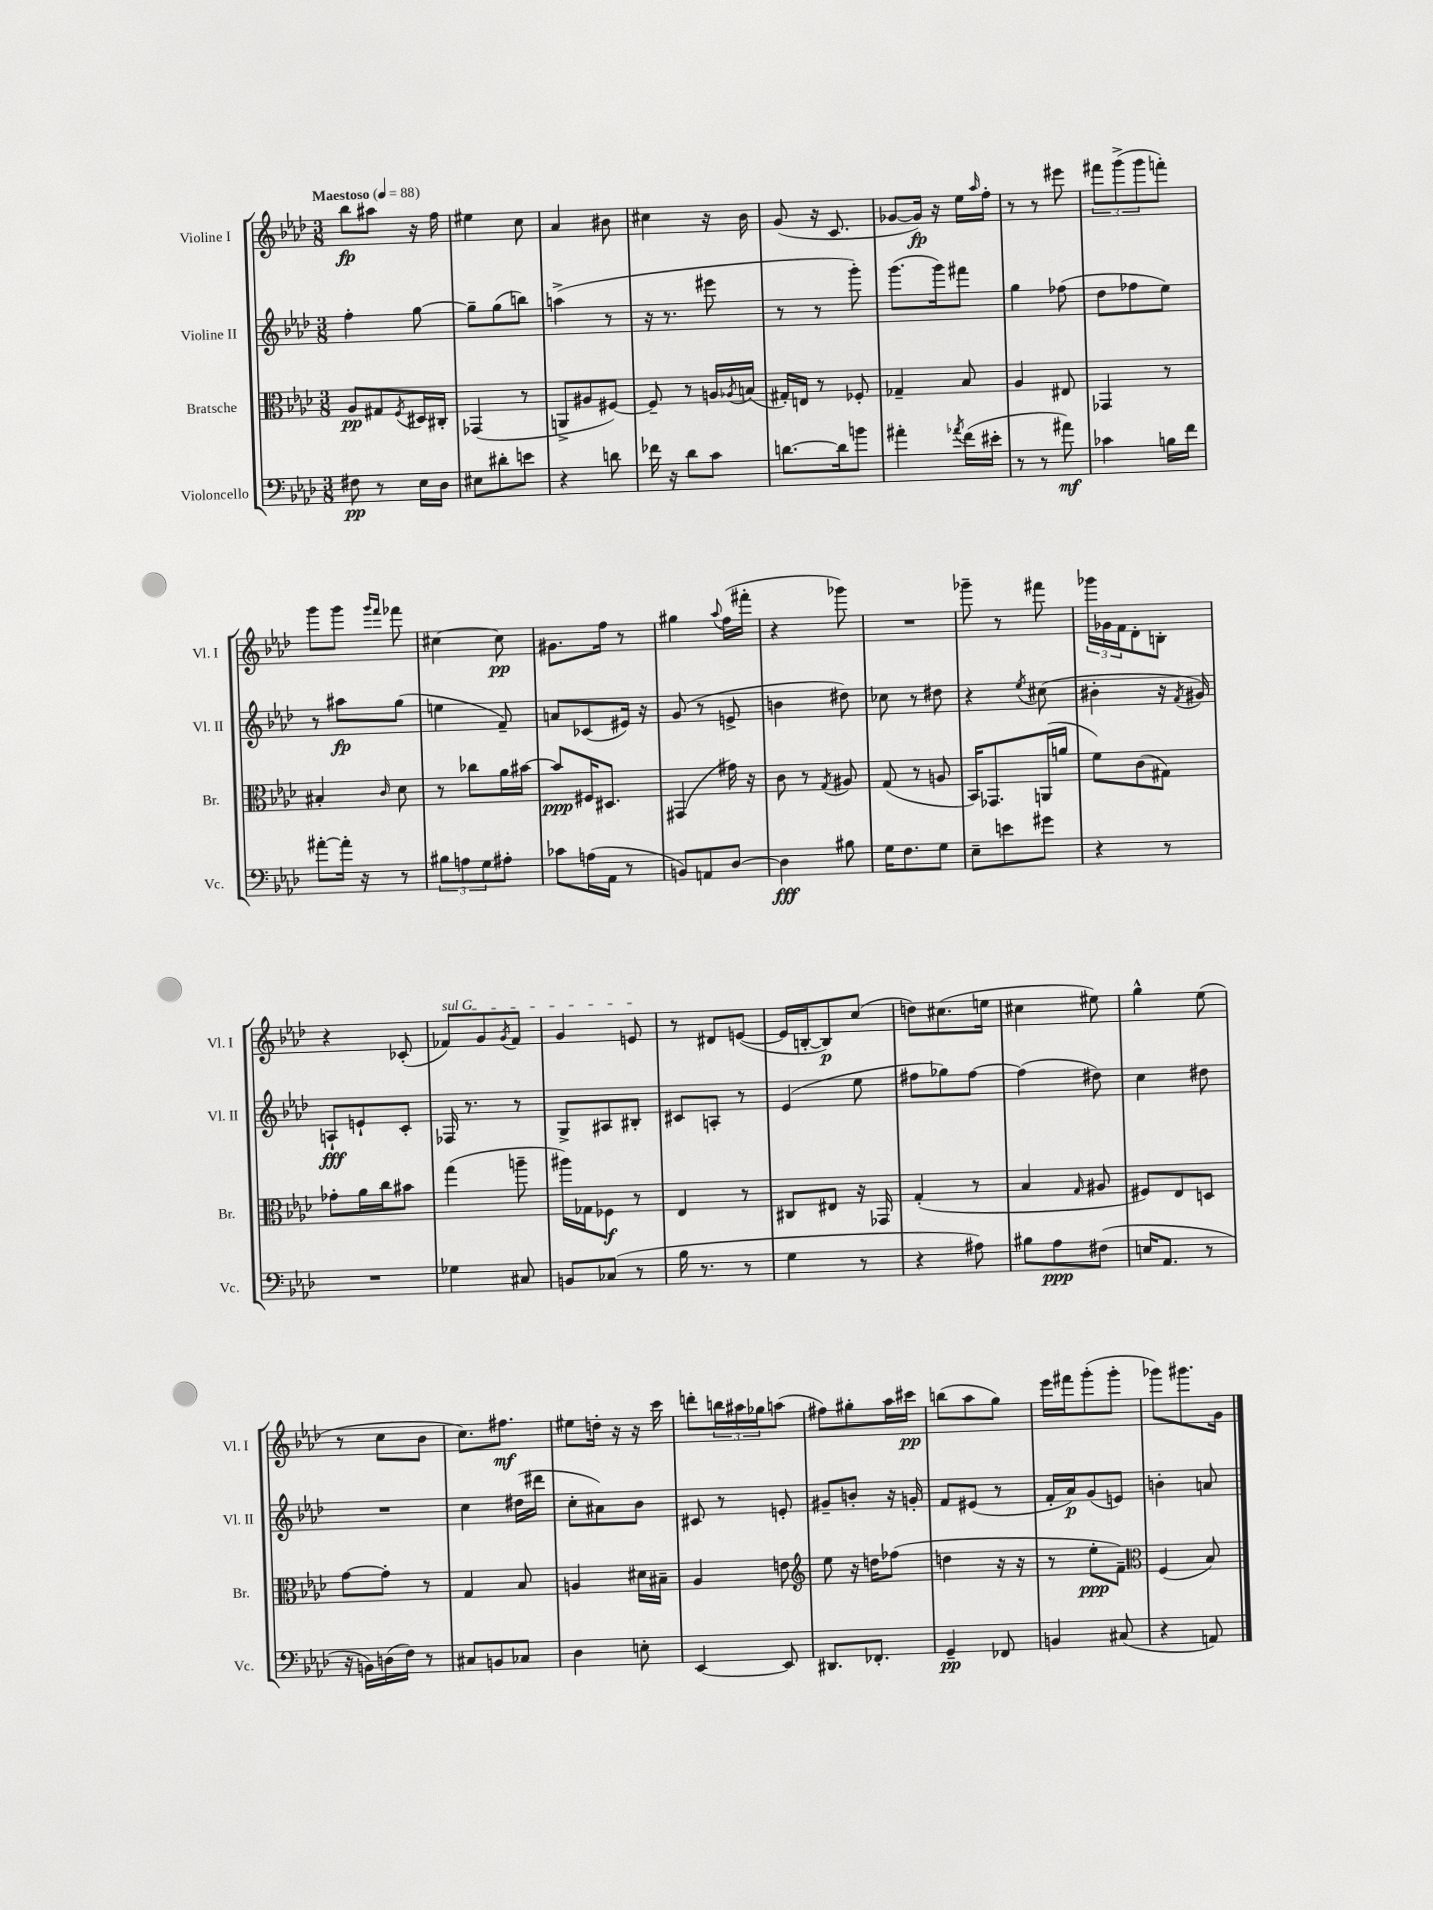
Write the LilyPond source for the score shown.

<<
\new StaffGroup <<
\new Staff = "s0" \with { instrumentName = "Violine I" shortInstrumentName = "Vl. I" } {
    \clef treble \key aes \major \numericTimeSignature \time 3/8 \tempo "Maestoso" 4 = 88
    bes''8\fp ais''8 r16 f''16 |
    eis''4 c''8 |
    aes'4 bis'8 |
    cis''4 r16 bes'16 |
    g'8( r16 c'8. |
    ges'8~ ges'16\fp) r16 ees''16 \grace { aes''16 } f''16-. |
    r8 r8 eis'''8 |
    \tuplet 3/2 { fis'''8 g'''8->( g'''8 } f'''8-.) |
    g'''8 g'''8 \grace { g'''16 f'''16 } fes'''8 |
    cis''4~ cis''8\pp |
    gis'8. f''16 r8 |
    gis''4 \appoggiatura { aes''8 } f''16( fis'''16-. |
    r4 ges'''8) |
    R4. |
    ges'''8-- r8 fis'''8 |
    \tuplet 3/2 { ges'''16 ges'16 f'16 } des'8-. b8-. |
    r4 ces'8-.( |
    \once \override TextSpanner.bound-details.left.text = \markup { \italic "sul G" } fes'8\startTextSpan) g'8 \acciaccatura { g'8 } fes'8 |
    g'4 e'8\stopTextSpan |
    r8 dis'8 e'8~( |
    e'16 b16~-. b8\p) c''8( |
    d''8) cis''8.( e''16 |
    cis''4 eis''8) |
    g''4-^ ees''8( |
    r8 c''8 bes'8 |
    c''8.) fis''8.\mf |
    eis''8 d''16-. r16 r16 c'''16 |
    d'''8-. \tuplet 3/2 { b''16 ais''16 ges''16 } a''8( |
    fis''8) gis''8-. aes''16 cis'''16\pp |
    b''8( aes''8 g''8) |
    ees'''16 fis'''16 g'''8-.( g'''8-. |
    ges'''8) gis'''8. g'16 \bar "|." |
}
\new Staff = "s1" \with { instrumentName = "Violine II" shortInstrumentName = "Vl. II" } {
    \clef treble \key aes \major \numericTimeSignature \time 3/8
    f''4-. g''8~ |
    g''8-- g''8( b''8) |
    a''4->( r8 |
    r16 r8. eis'''8 |
    r8 r8 g'''8-.) |
    g'''8.( g'''16) fis'''8 |
    g''4 fes''8( |
    des''8 fes''8 ees''8) |
    r8 ais''8\fp g''8( |
    e''4 f'8--) |
    a'8 ces'8( eis'16) r16 |
    g'8( r8 e'8-> |
    b'4 dis''8) |
    ces''8 r8 dis''8 |
    r4 \acciaccatura { ees''8 } cis''8( |
    bis'4-. r16 \acciaccatura { f'8 } gis'16) |
    a8-!\fff e'8-! c'8-. |
    fes16 r8. r8 |
    g8-> ais8 bis8-. |
    cis'8 a8-. r8 |
    ees'4( ees''8 |
    fis''8 ges''8) fis''8~ |
    fis''4( dis''8) |
    c''4 dis''8 |
    R4. |
    c''4 dis''16( dis'''16 |
    c''8-. ais'8) bes'8 |
    cis'8 r8 e'8-. |
    gis'8-- b'8-. r16 g'16-. |
    f'8 eis'8( r8 |
    f'16-. aes'16\p) g'8( e'8) |
    b'4-. a'8 \bar "|." |
}
\new Staff = "s2" \with { instrumentName = "Bratsche" shortInstrumentName = "Br." } {
    \clef alto \key aes \major \numericTimeSignature \time 3/8
    aes8\pp gis8 \acciaccatura { f8 } dis16 cis16-. |
    ges,4( r8 |
    a,8-> ais8 fis8~) |
    fis8-- r8 a16 \acciaccatura { aes8 } b16( |
    gis16-.) e16 r8 fes8-. |
    ges4-- bes8 |
    aes4 eis8 |
    ges,4 r8 |
    bis4-. \grace { c'16 } des'8 |
    r8 ces''8 aes'16 bis'16~ |
    bis'8\ppp fis16 dis8. |
    gis,4( gis'16) r16 |
    c'8 r8 \acciaccatura { g8 } ais8 |
    g8( r8 a8 |
    bes,16) ges,8. a,16( a'16 |
    f'8) c'8( gis8) |
    ges'8-. aes'16 c''16 bis'8 |
    g''4( a''8-- |
    ais''16) ges16 fes8\f r8 |
    ees4 r8 |
    cis8 eis8 r16 ges,16 |
    g4-.( r8 |
    bes4 \grace { g16 } ais8 |
    fis8) ees8 d8 |
    g'8~ g'8-. r8 |
    g4 bes8 |
    a4 dis'16 bis16-- |
    aes4 e'8 |
    \clef treble ees''8 r16 d''16 fes''8( |
    d''4 r16 r16 |
    r8 ees''8-.\ppp f'8--) |
    \clef alto f4( bes8) \bar "|." |
}
\new Staff = "s3" \with { instrumentName = "Violoncello" shortInstrumentName = "Vc." } {
    \clef bass \key aes \major \numericTimeSignature \time 3/8
    fis8\pp r8 ees16 des16 |
    eis8 dis'8-. e'8 |
    r4 d'8 |
    fes'16 r16 des'8 c'8 |
    d'8.~ d'16 b'8 |
    ais'4-. \acciaccatura { aes'8 } f'16( eis'16-. |
    r8 r8 ais'8\mf) |
    ces'4 b16 f'16 |
    ais'8~-. ais'16-. r16 r8 |
    \tuplet 3/2 { bis8 a8 g8 } ais8-. |
    ces'8 a16( aes,16 r8 |
    b,8) a,8 des8~ |
    des4\fff bis8 |
    g16 f8. g8 |
    ees8-- e'8 gis'8 |
    r4 r8 |
    R4. |
    ges4 cis8 |
    b,8 ces8( r8 |
    bes16 r8. r8 |
    g4 r8 |
    r4 ais8) |
    bis8 aes8\ppp fis8( |
    e16 aes,8. r8 |
    r16 b,16) d16( f16) r8 |
    cis8 b,8 ces8 |
    des4 e8-. |
    ees,4~ ees,8 |
    dis,8. fes,8.-. |
    g,4--\pp fes,8 |
    b,4 cis8( |
    r4 a,8) \bar "|." |
}
>>
>>
\layout { \context { \Score \remove "Bar_number_engraver" } }
